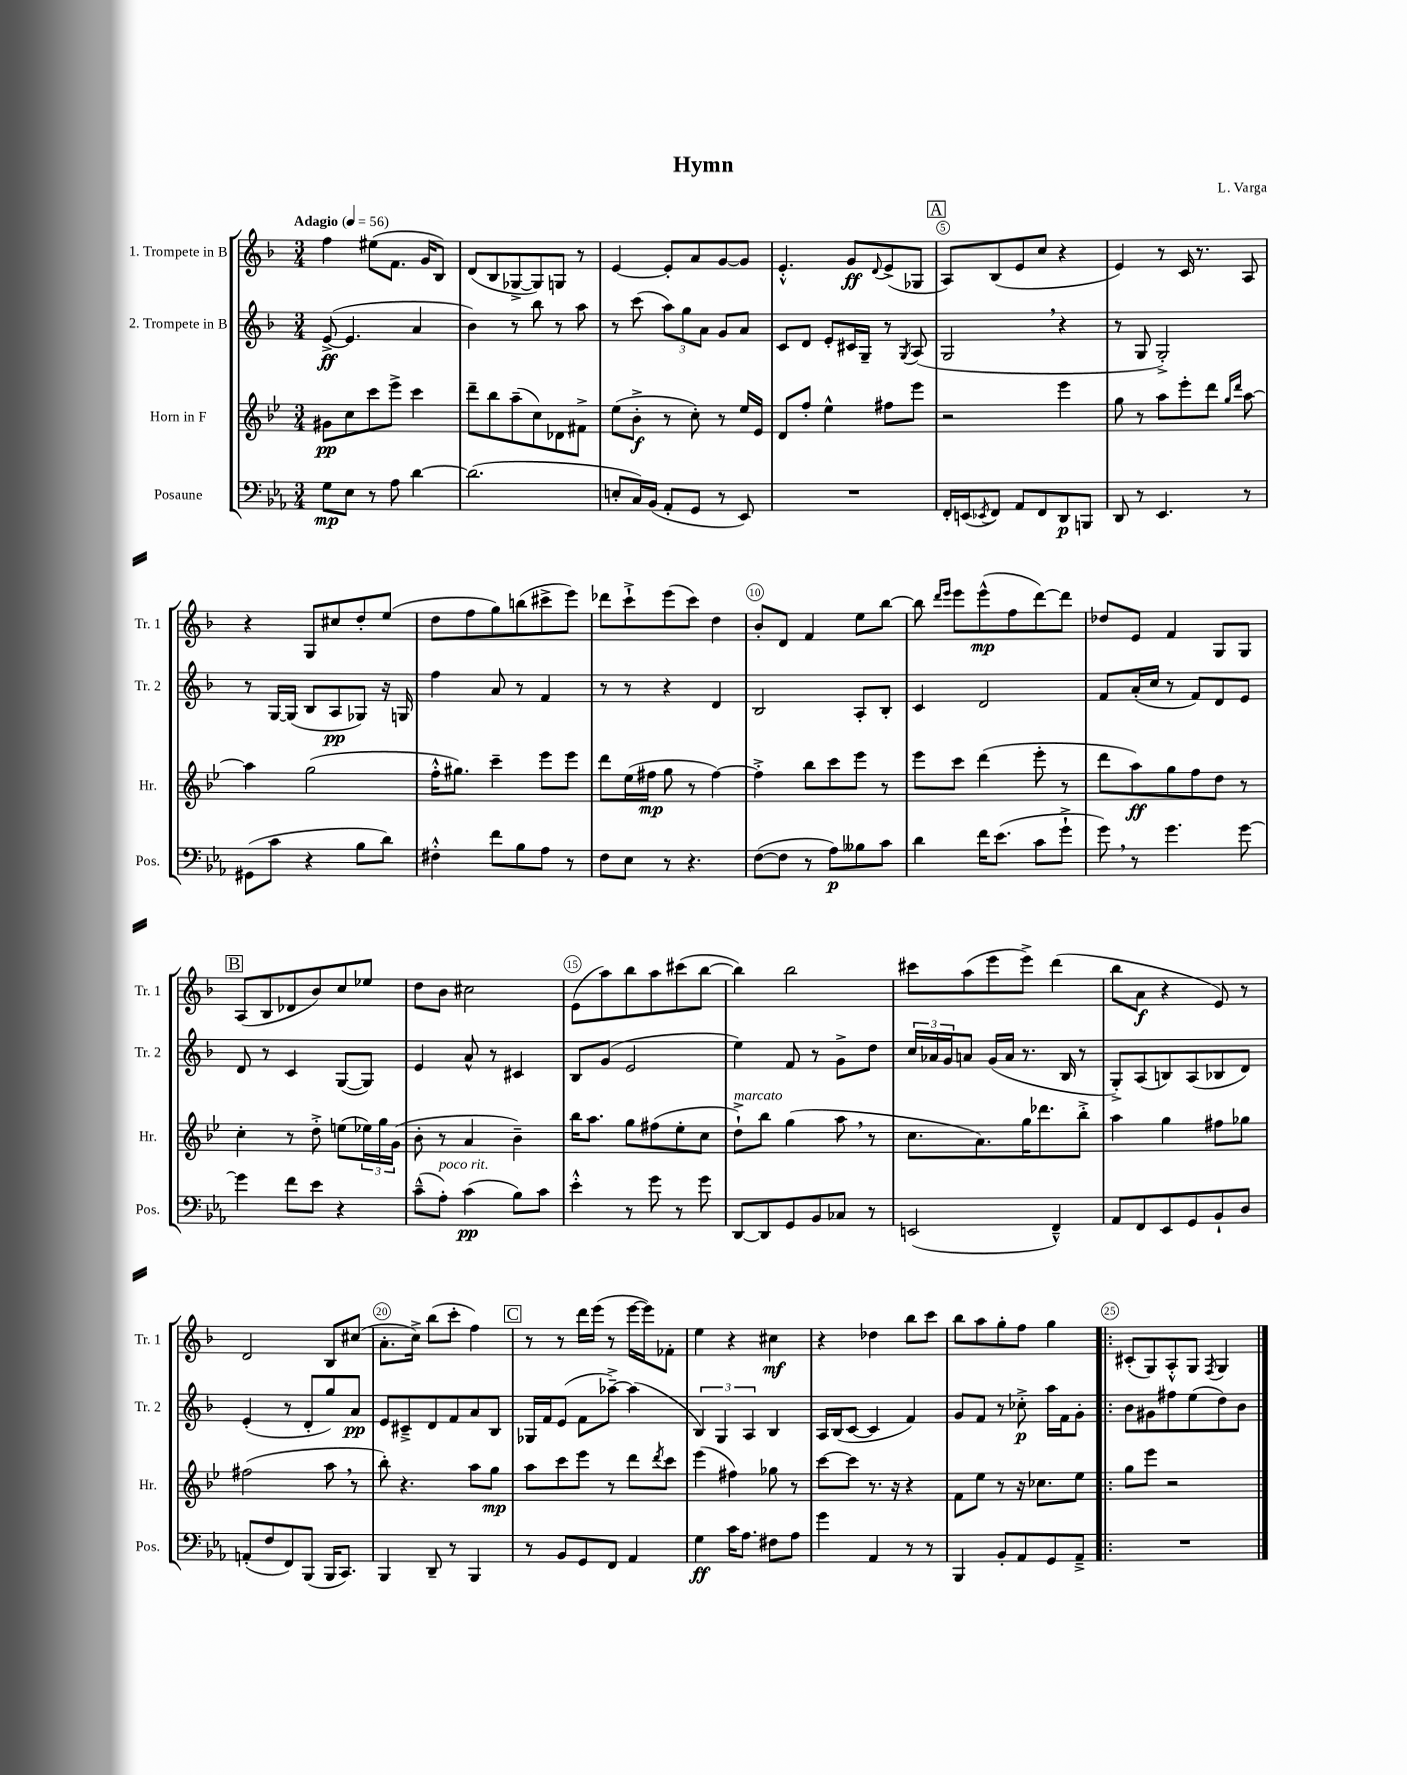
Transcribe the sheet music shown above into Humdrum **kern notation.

**kern	**kern	**kern	**kern
*staff4	*staff3	*staff2	*staff1
*clefF4	*clefG2	*clefG2	*clefG2
*k[b-e-a-]	*k[b-e-]	*k[b-]	*k[b-]
*M3/4	*M3/4	*M3/4	*M3/4
*MM56	*MM56	*MM56	*MM56
8G	8g#	([8e^	4ff
8E-	8cc	4.e]	.
8r	8ccc	.	(8ee#
8A-	8eee-^	.	8.f
[4d	4ccc	4a	.
.	.	.	16g
.	.	.	8B-)
=	=	=	=
(2.d]	8ddd~	4b-)	(8d
.	8bb-	.	8B-
.	(8aa~	8r	[8G-^
.	8cc)	8bb-	8G-])
.	8d-	8r	8G
.	8f#^	8aa	8r
=	=	=	=
8E'	(8ee-	8r	[4e
16C)	8b-'^	(8ccc	.
(16BB-	.	.	.
8AA-'	8r	12aa)	8e']
.	.	12gg	.
8GG	8cc')	.	8a
.	.	12a	.
8r	8r	8g	[8g
8EE-)	16ee-	8a	8g]
.	16e-	.	.
=	=	=	=
2.r	8d	8c	4.e'^^
.	8ff'	8d	.
.	4ee-^^	8e'	.
.	.	16c#	8g
.	.	16G~	.
.	.	.	8qqd
.	8ff#	8r	(8e^
.	.	8qG	.
.	8eee-	(8A	8G-
=	=	=	=
16FF'	2r	2G	8A)
(16EE	.	.	.
8qEE-	.	.	.
8FF)	.	.	(8B-
8AA-	.	.	8e
8FF	.	.	8cc
8DD	4eee-	4r	4r
8BBB	.	.	.
=	=	=	=
8DD	8gg	8r	4e)
8r	8r	8G	.
4.EE-	8aa	2G'^)	8r
.	8eee-'	.	16c
.	.	.	8.r
.	8ddd	.	.
.	16qqgg	.	.
.	16qqddd	.	.
8r	[8aa	.	8A
=	=	=	=
(8GG#	4aa]	8r	4r
8c	.	[16G	.
.	.	(16G]	.
4r	(2gg	8B-	8G
.	.	8A	8cc#
8B-	.	8G-)	8dd'
8d)	.	16r	(8ee
.	.	16G	.
=	=	=	=
4F#'^^	16ff'^^	4ff	8dd
.	8.gg#)	.	.
.	.	.	8ff
8f	4ccc~	8a	8gg)
8B-	.	8r	(8bb
8A-	8eee-	4f	8ccc#^
8r	8eee-	.	8eee)
=	=	=	=
8F	8ddd	8r	8ddd-
8E-	(16ee-	8r	8ccc`^
.	16ff#	.	.
8r	8gg	4r	(8eee
4.r	8r	.	8ccc)
.	[4ff#)	4d	4dd
=	=	=	=
([8F	4ff#'^]	2B-	8b-'
8F]	.	.	8d
8r	8bb-	.	4f
8A-)	8ccc	.	.
8B--	8eee-	8A'	8ee
8c	8r	8B-'	[8bb-
=	=	=	=
4d	8eee-	4c	8bb-]
.	.	.	16qqddd
.	.	.	16qqeee
.	8ccc	.	8eee
16f	(4ddd	2d	(8eee^^
(8.e-	.	.	.
.	.	.	8ff
8c	8eee-'	.	[8ddd)
8g`^	8r	.	8ddd]
=	=	=	=
8g)	8ddd	8f	8dd-
8r	8aa)	(16a'	8e
.	.	16cc	.
4.g	8gg	8r	4f
.	8ff	8f)	.
.	8dd	8d	8G
[8g	8r	8e	8G
=	=	=	=
4g]	4cc'	8d	(8A
.	.	8r	8B-
8f	8r	4c	8d-
8e-	8dd'^	.	8b-)
4r	(8ee	([8G	8cc
.	24ee-)	8G])	8ee-
.	24gg	.	.
.	(24g	.	.
=	=	=	=
(8c~^^	8b-'	4e	8dd
8A-')	8r	.	8b-
(4c	4a	8a^^	2cc#
.	.	8r	.
8B-)	4b-~)	4c#	.
8c	.	.	.
=	=	=	=
4e-'^^	16bb-	8B-	(8e
.	8.aa	.	.
.	.	(8g	8aa)
8r	8gg	2e	8bb-
8g	(8ff#	.	8aa
8r	8ee-'	.	(8ccc#
8g	8cc	.	[8bb-
=	=	=	=
[8DD	8dd`^)	4ee)	4bb-])
8DD]	8bb-	.	.
8GG	(4gg	8f	2bb-
8BB-	.	8r	.
8C-	8aa	8g^	.
8r	8r	8dd	.
=	=	=	=
(2EE	8.cc	24cc	8ccc#
.	.	24a-	.
.	.	24g	.
.	.	8a	(8aa
.	8.a)	.	.
.	.	(16g	8eee
.	.	16a	.
.	16gg	8.r	8eee^)
.	8.ddd-	.	.
4FF~^^)	.	.	(4ddd
.	.	16B-	.
.	8bb-'^	8r	.
=	=	=	=
8AA-	4aa	8G'^)	8bb-
8FF	.	(8A	8a
8EE-	4gg	8B)	4r
8GG	.	(8A	.
8BB-`	8ff#	8B-	8e)
8D	8gg-	8d)	8r
=	=	=	=
(8AA'	(2ff#	(4e'	2d
8F	.	.	.
8FF)	.	8r	.
(8BBB-	.	8d'	.
16BBB-	8aa	8gg)	8B-
8.CC)	.	.	.
.	8r	8a	(8cc#
=	=	=	=
4BBB-	8bb-')	8e	8.a'
.	4.r	8c#~^	.
.	.	.	16cc^)
8DD~	.	8d	(8bb-
8r	.	8f	8ccc'
4BBB-	8aa	8a	4ff)
.	8gg	8B-	.
=	=	=	=
8r	8aa	16G-	8r
.	.	16f	.
8BB-	8ccc	(8e	8r
8GG	8eee-	8f	16ddd
.	.	.	(16eee
8FF	8r	[8aa-~^)	8r
4AA-	8ddd	(4aa-]	[16eee
.	.	.	16eee])
.	8qddd	.	.
.	8ccc	.	8f-'
=	=	=	=
4G	(4eee-	6B-)	4ee
.	.	6G	.
16c	4ff#)	.	4r
8.A-	.	.	.
.	.	6A	.
8F#	8gg-	4B-	4cc#
8A-	8r	.	.
=	=	=	=
4g	[8ccc	16A	4r
.	.	(16B-	.
.	8ccc]	[8c	.
4AA-	8.r	4c]	4dd-
.	16r	.	.
8r	4r	4f)	8bb-
8r	.	.	8ccc
=	=	=	=
4BBB-	8f	8g	8bb-
.	8ee-	8f	8aa
8BB-'	8r	8r	8gg'
8AA-	16r	8cc-'^	8ff
.	8.cc-	.	.
8GG	.	16aa	4gg
.	.	16f	.
8AA-~^	8ee-	8g'	.
=!|:	=!|:	=!|:	=!|:
2.r	8gg	8b-	(8c#'
.	8eee-	8g#	8G)
.	2r	8ff#	8A'^^
.	.	(8ee	8G
.	.	.	8qF
.	.	8dd)	4G
.	.	8b-	.
==	==	==	==
*-	*-	*-	*-
